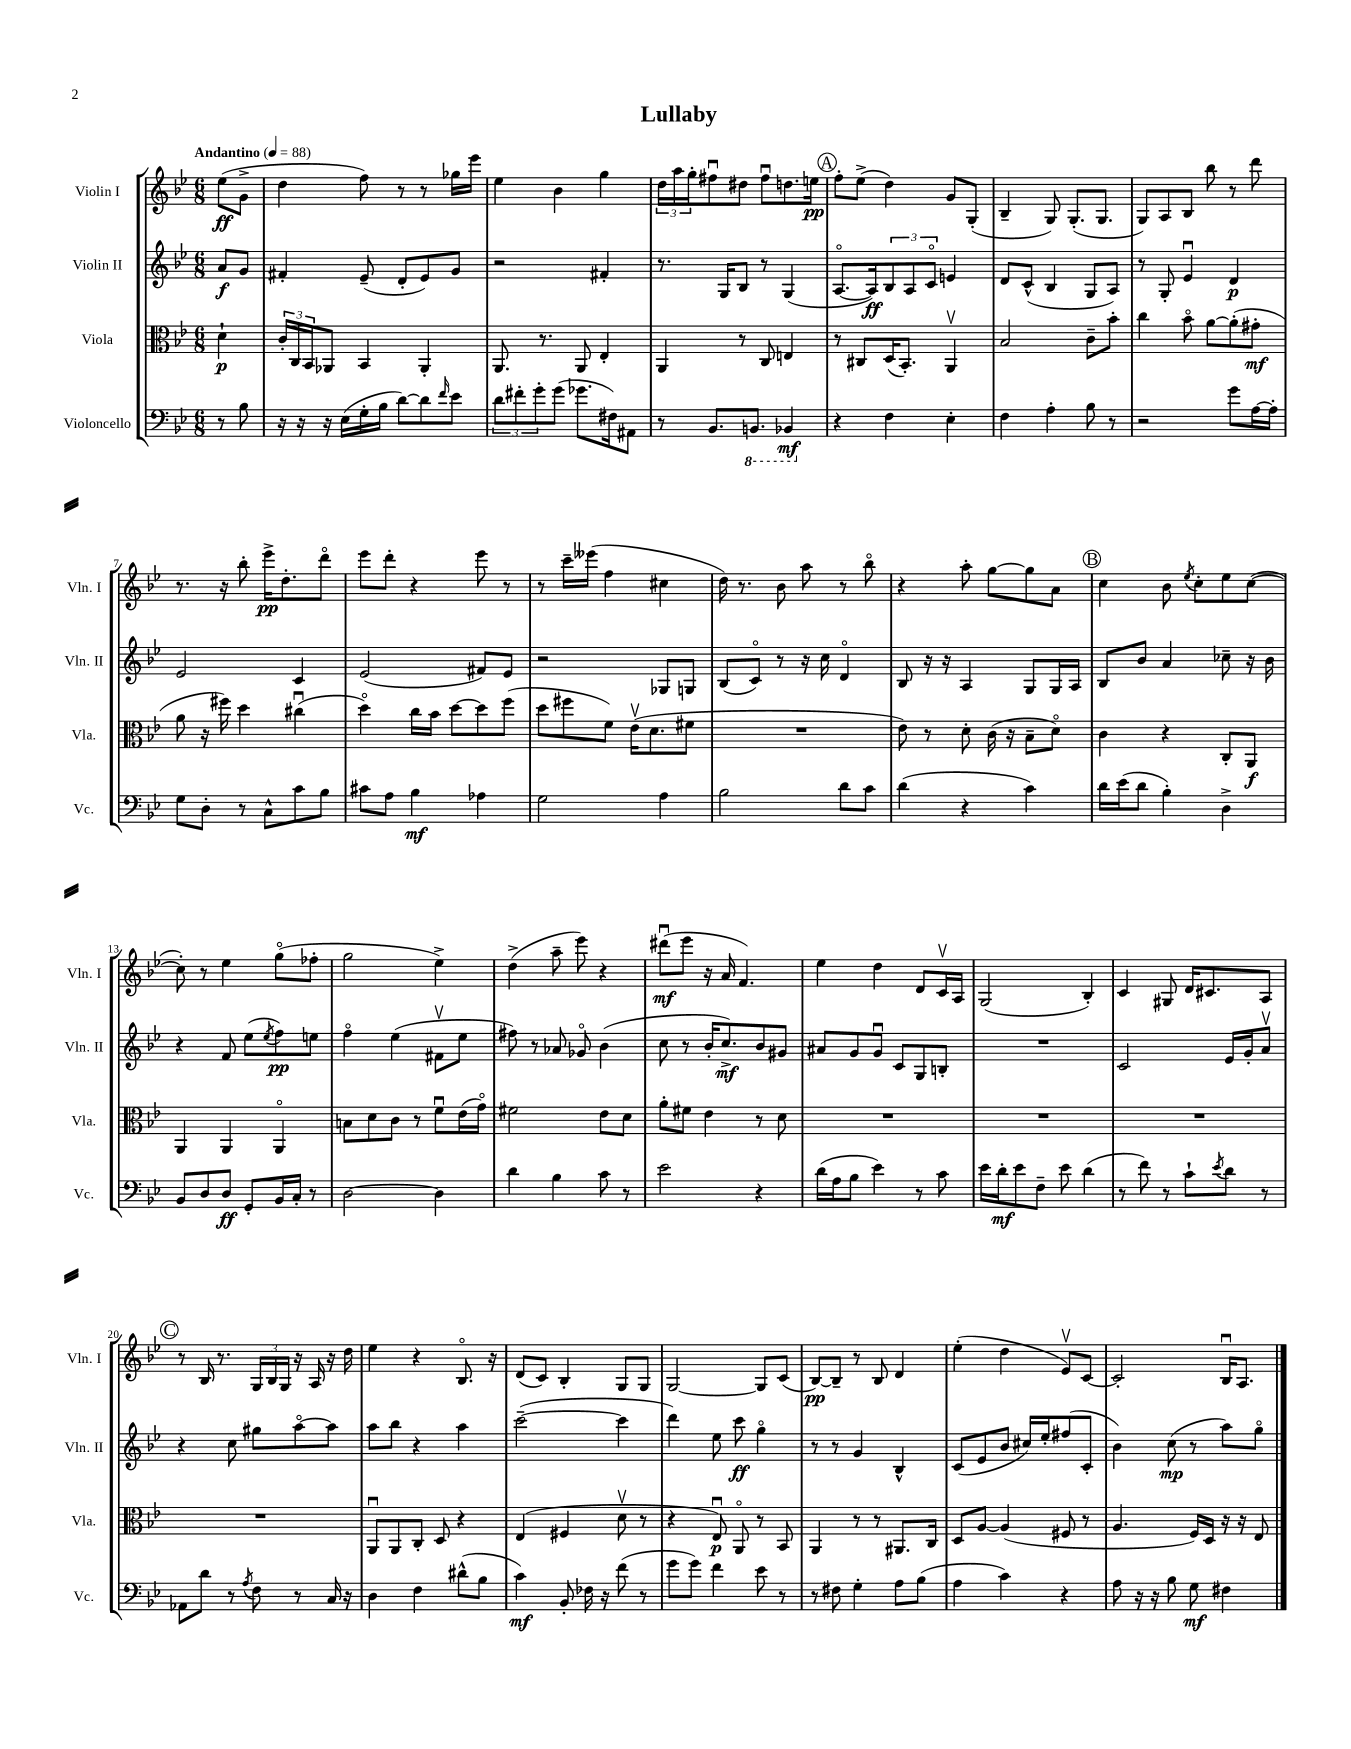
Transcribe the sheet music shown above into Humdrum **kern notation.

**kern	**dynam	**kern	**dynam	**kern	**dynam	**kern	**dynam
*part4	*part4	*part3	*part3	*part2	*part2	*part1	*part1
*staff4	*staff4	*staff3	*staff3	*staff2	*staff2	*staff1	*staff1
*I"Violoncello	*	*I"Viola	*	*I"Violin II	*	*I"Violin I	*
*I'Vc.	*	*I'Vla.	*	*I'Vln. II	*	*I'Vln. I	*
*clefF4	*	*clefC3	*	*clefG2	*	*clefG2	*
*k[b-e-]	*	*k[b-e-]	*	*k[b-e-]	*	*k[b-e-]	*
*M6/8	*	*M6/8	*	*M6/8	*	*M6/8	*
*MM88	*	*MM88	*	*MM88	*	*MM88	*
=	=	=	=	=	=	=	=
!	!	!	!	!	!	!LO:TX:a:B:t=Andantino	!
8r	.	4d`\	p	8a/L	f	(8ee-\L	ff
8B-\	.	.	.	8g/J	.	8g^\J	.
=1	=1	=1	=1	=1	=1	=1	=1
16r	.	24c'/LL	.	4f#X'/	.	4dd\	.
.	.	24C/	.	.	.	.	.
16r	.	.	.	.	.	.	.
.	.	24BB-/J	.	.	.	.	.
16r	.	8AA-X/J	.	.	.	.	.
(16E-\LL	.	.	.	.	.	.	.
16G'\	.	4BB-/	.	(8e-~/	.	8ff\)	.
16B-\JJ	.	.	.	.	.	.	.
[8d\L)	.	.	.	8d'/L	.	8r	.
8d\]	.	4AA-'/	.	8e-/)	.	8r	.
16qqf/	.	.	.	.	.	.	.
8e-\J	.	.	.	8g/J	.	16gg-X\LL	.
.	.	.	.	.	.	16eee-\JJ	.
=2	=2	=2	=2	=2	=2	=2	=2
12d\L	.	8.AA/	.	2r	.	4ee-\	.
12f#X'\	.	.	.	.	.	.	.
12g'\	.	.	.	.	.	.	.
.	.	8.r	.	.	.	.	.
(8g\J	.	.	.	.	.	4b-\	.
8.g-X\L	.	8AA/	.	.	.	.	.
.	.	4E-'/	.	4f#X'/	.	4gg\	.
16F#X\k)	.	.	.	.	.	.	.
8AA#X\J	.	.	.	.	.	.	.
=3	=3	=3	=3	=3	=3	=3	=3
8r	.	4AA/	.	8.r	.	24dd\LL	.
.	.	.	.	.	.	24aa\	.
.	.	.	.	.	.	24gg'\J	.
8.BB-/L	.	.	.	.	.	8ff#Xu\	.
.	.	.	.	16G/KL	.	.	.
.	.	8r	.	8B-/J	.	8dd#X\J	.
*8ba	*	*	*	*	*	*	*
8.BBBn/J	.	.	.	.	.	.	.
.	.	8C/	.	8r	.	8ff#u\L	.
4BBB-X/	mf	4En/	.	(4G/	.	8.ddn\	.
.	.	.	.	.	.	16een\Jk	pp
!!LO:REH:place=s1:t=A
=4	=4	=4	=4	=4	=4	=4	=4
*X8ba	*	*	*	*	*	*	*
4r	.	8r	.	[8.A/L	.	8ff'\L	.
.	.	8C#X/L	.	.	.	(8ee-^\J	.
.	.	.	.	16A/k])	ff	.	.
4F\	.	(16D/K	.	12B-/	.	4dd\)	.
.	.	8.BB-'/J)	.	.	.	.	.
.	.	.	.	12A/	.	.	.
.	.	.	.	12c/J	.	.	.
4E-'\	.	4AAv/	.	4en/	.	8g/L	.
.	.	.	.	.	.	(8G'/J	.
=5	=5	=5	=5	=5	=5	=5	=5
4F\	.	2B-/	.	8d/L	.	4B-~/	.
.	.	.	.	(8c^^/J	.	.	.
4A'\	.	.	.	4B-/	.	8G/)	.
.	.	.	.	.	.	(8.G'/L	.
8B-\	.	8c~\L	.	8G/L	.	.	.
.	.	.	.	.	.	8.G/J	.
8r	.	8b-'\J	.	8A/J)	.	.	.
=6	=6	=6	=6	=6	=6	=6	=6
2r	.	4cc\	.	8r	.	8G/L)	.
.	.	.	.	8G'/	.	8A/	.
.	.	8b-\	.	4e-u/	.	8B-/J	.
.	.	[8a\L	.	.	.	8bb-\	.
8g\L	.	(8a'\]	.	4d/	p	8r	.
[16A\L	.	8g#X'\J	mf	.	.	8ddd\	.
16A'\JJ]	.	.	.	.	.	.	.
!!LO:LB:g=z
=7	=7	=7	=7	=7	=7	=7	=7
8G\L	.	8a\	.	2e-/	.	8.r	.
8D'\J	.	16r	.	.	.	.	.
.	.	16ff#X\)	.	.	.	16r	.
8r	.	4dd\	.	.	.	8bb-'\	.
8C^^\L	.	.	.	.	.	16eee-^\KL	pp
.	.	.	.	.	.	8.dd'\	.
8c\	.	(4cc#Xu\	.	4c/	.	.	.
8B-\J	.	.	.	.	.	8ddd\J	.
=8	=8	=8	=8	=8	=8	=8	=8
8c#X\L	.	4dd\)	.	(2e-/	.	8eee-\L	.
8A\J	.	.	.	.	.	8ddd'\J	.
4B-\	mf	16cc\LL	.	.	.	4r	.
.	.	16b-\JJ	.	.	.	.	.
.	.	[8dd\L	.	.	.	.	.
4A-X\	.	8dd\]	.	8f#X/L)	.	8eee-\	.
.	.	(8ff\J	.	8e-/J	.	8r	.
=9	=9	=9	=9	=9	=9	=9	=9
2G\	.	8dd\L	.	2r	.	8r	.
.	.	8ff#X\	.	.	.	16ccc~\LL	.
.	.	.	.	.	.	(16eee--X\JJ	.
.	.	8f\J)	.	.	.	4ff\	.
.	.	(16e-v\KL	.	.	.	.	.
.	.	8.d\	.	.	.	.	.
4A\	.	.	.	8G-X/L	.	4cc#X\	.
.	.	8f#X\J	.	8Gn/J	.	.	.
=10	=10	=10	=10	=10	=10	=10	=10
2B-\	.	2.r	.	(8B-/L	.	16dd\)	.
.	.	.	.	.	.	8.r	.
.	.	.	.	8c/J)	.	.	.
.	.	.	.	8r	.	8b-\	.
.	.	.	.	16r	.	8aa\	.
.	.	.	.	16cc\	.	.	.
8d\L	.	.	.	4d/	.	8r	.
8c\J	.	.	.	.	.	8bb-\	.
=11	=11	=11	=11	=11	=11	=11	=11
(4d\	.	8e-\)	.	8B-/	.	4r	.
.	.	8r	.	16r	.	.	.
.	.	.	.	16r	.	.	.
4r	.	8d'\	.	4A/	.	8aa'\	.
.	.	(16c\	.	.	.	[8gg\L	.
.	.	16r	.	.	.	.	.
4c\)	.	8B-~\L	.	8G/L	.	8gg\]	.
.	.	8d\J)	.	16G/L	.	8a\J	.
.	.	.	.	16A/JJ	.	.	.
!!LO:REH:place=s1:t=B
=12	=12	=12	=12	=12	=12	=12	=12
16d\LL	.	4c\	.	8B-/L	.	4cc\	.
(16e-\J	.	.	.	.	.	.	.
8d\J	.	.	.	8b-/J	.	.	.
4B-'\)	.	4r	.	4a/	.	8b-\	.
.	.	.	.	.	.	8qee-/	.
.	.	.	.	.	.	8cc'\L	.
4D^\	.	8C'/L	.	8cc-X~\	.	8ee-\	.
.	.	8AA/J	f	16r	.	([8cc\J	.
.	.	.	.	16b-\	.	.	.
!!LO:LB:g=z
=13	=13	=13	=13	=13	=13	=13	=13
8BB-/L	.	4AA/	.	4r	.	8cc'\])	.
8D/	.	.	.	.	.	8r	.
8D/J	ff	4AA/	.	8f/	.	4ee-\	.
8GG'/L	.	.	.	(8ee-\L	.	.	.
.	.	.	.	8qee-/	.	.	.
16BB-/L	.	4AA/	.	8ff\)	pp	(8gg\L	.
16C'/JJ	.	.	.	.	.	.	.
8r	.	.	.	8een\J	.	8ff-X'\J	.
=14	=14	=14	=14	=14	=14	=14	=14
[2D\	.	8Bn\L	.	4ff\	.	2gg\	.
.	.	8d\	.	.	.	.	.
.	.	8c\J	.	(4ee-\	.	.	.
.	.	8r	.	.	.	.	.
4D\]	.	8fu\L	.	8f#Xv\L	.	4ee-^\)	.
.	.	(16e-\L	.	8ee-\J	.	.	.
.	.	16g\JJ)	.	.	.	.	.
=15	=15	=15	=15	=15	=15	=15	=15
4d\	.	2f#X\	.	8ff#X\)	.	(4dd^\	.
.	.	.	.	8r	.	.	.
4B-\	.	.	.	8a-X/	.	8aa~\	.
.	.	.	.	8g-X/	.	8eee-\)	.
8c\	.	8e-\L	.	(4b-\	.	4r	.
8r	.	8d\J	.	.	.	.	.
=16	=16	=16	=16	=16	=16	=16	=16
2e-\	.	8a'\L	.	8cc\	.	(8ddd#Xu\L	mf
.	.	8f#X\J	.	8r	.	8eee-\J	.
.	.	4e-\	.	16b-'/KL	.	16r	.
.	.	.	.	8.cc^/)	mf	16a/	.
.	.	.	.	.	.	4.f/)	.
4r	.	8r	.	8b-/	.	.	.
.	.	8d\	.	8g#X/J	.	.	.
=17	=17	=17	=17	=17	=17	=17	=17
(16d\LL	.	2.r	.	8a#X/L	.	4ee-\	.
16A\J	.	.	.	.	.	.	.
8B-\J	.	.	.	8g/	.	.	.
4e-\)	.	.	.	8gu/J	.	4dd\	.
.	.	.	.	8c/L	.	.	.
8r	.	.	.	8G/	.	8d/L	.
8c\	.	.	.	8Bn'/J	.	16cv/L	.
.	.	.	.	.	.	16A/JJ	.
=18	=18	=18	=18	=18	=18	=18	=18
16e-\LL	.	2.r	.	2.r	.	(2G/	.
16d'\J	mf	.	.	.	.	.	.
8e-\	.	.	.	.	.	.	.
8F~\J	.	.	.	.	.	.	.
8e-\	.	.	.	.	.	.	.
(4d\	.	.	.	.	.	4B-'/)	.
=19	=19	=19	=19	=19	=19	=19	=19
8r	.	2.r	.	2c/	.	4c/	.
8f\)	.	.	.	.	.	.	.
8r	.	.	.	.	.	8G#X/	.
8c`\L	.	.	.	.	.	16d/KL	.
.	.	.	.	.	.	8.c#X/	.
8qe-/	.	.	.	.	.	.	.
8d\J	.	.	.	16e-/LL	.	.	.
.	.	.	.	16g'/J	.	.	.
8r	.	.	.	8av/J	.	8A/J	.
!!LO:LB:g=z
!!LO:REH:place=s1:t=C
=20	=20	=20	=20	=20	=20	=20	=20
8AA-X\L	.	2.r	.	4r	.	8r	.
8d\J	.	.	.	.	.	16B-/	.
.	.	.	.	.	.	8.r	.
8r	.	.	.	8cc\	.	.	.
8qA/	.	.	.	.	.	.	.
8F\	.	.	.	8gg#X\L	.	24G/LL	.
.	.	.	.	.	.	24B-/	.
.	.	.	.	.	.	24G/JJ	.
8r	.	.	.	[8aa\	.	16r	.
.	.	.	.	.	.	16A/	.
16C/	.	.	.	8aa\J]	.	16r	.
16r	.	.	.	.	.	16dd\	.
=21	=21	=21	=21	=21	=21	=21	=21
4D\	.	8AAu/L	.	8aa\L	.	4ee-\	.
.	.	8AA/	.	8bb-\J	.	.	.
4F\	.	8C'/J	.	4r	.	4r	.
.	.	8D/	.	.	.	.	.
(8d#X^^\L	.	4r	.	4aa\	.	8.B-/	.
8B-\J	.	.	.	.	.	.	.
.	.	.	.	.	.	16r	.
=22	=22	=22	=22	=22	=22	=22	=22
4c\)	mf	(4E-/	.	([2ccc~\	.	(8d/L	.
.	.	.	.	.	.	8c/J)	.
8BB-'/	.	4F#X/	.	.	.	4B-'/	.
16F-X\	.	.	.	.	.	.	.
16r	.	.	.	.	.	.	.
(8f\	.	8dv\	.	4ccc\]	.	8G/L	.
8r	.	8r	.	.	.	8G/J	.
=23	=23	=23	=23	=23	=23	=23	=23
8g\L	.	4r	.	4ddd\)	.	[2G/	.
8g\J)	.	.	.	.	.	.	.
4f\	.	8E-u/)	p	8ee-\	.	.	.
.	.	8AA/	.	8ccc\	ff	.	.
8e-\	.	8r	.	4gg\	.	8G/L]	.
8r	.	8BB-/	.	.	.	(8c/J	.
=24	=24	=24	=24	=24	=24	=24	=24
8r	.	4AA/	.	8r	.	[8B-/L)	pp
8F#X\	.	.	.	8r	.	8B-~/J]	.
4G'\	.	8r	.	4g/	.	8r	.
.	.	8r	.	.	.	8B-/	.
8A\L	.	8.AA#X/L	.	4B-^^/	.	4d/	.
(8B-\J	.	.	.	.	.	.	.
.	.	16C/Jk	.	.	.	.	.
=25	=25	=25	=25	=25	=25	=25	=25
4A\	.	8D/L	.	(8c/L	.	(4ee-'\	.
.	.	[8A/J	.	8e-/	.	.	.
4c\)	.	(4A/]	.	8b-/J	.	4dd\	.
.	.	.	.	16cc#X/LL)	.	.	.
.	.	.	.	16ee-'/J	.	.	.
4r	.	8F#X/	.	(8ff#X/	.	8e-v/L)	.
.	.	8r	.	8c'/J	.	[8c/J	.
=26	=26	=26	=26	=26	=26	=26	=26
8A\	.	4.A/	.	4b-\)	.	2c'/]	.
16r	.	.	.	.	.	.	.
16r	.	.	.	.	.	.	.
8B-\	.	.	.	(8cc\	mp	.	.
8G\	mf	16F/LL)	.	8r	.	.	.
.	.	16D/JJ	.	.	.	.	.
4F#X\	.	16r	.	8aa\L)	.	16B-u/KL	.
.	.	16r	.	.	.	8.A/J	.
.	.	8E-/	.	8gg\J	.	.	.
==	==	==	==	==	==	==	==
*-	*-	*-	*-	*-	*-	*-	*-
